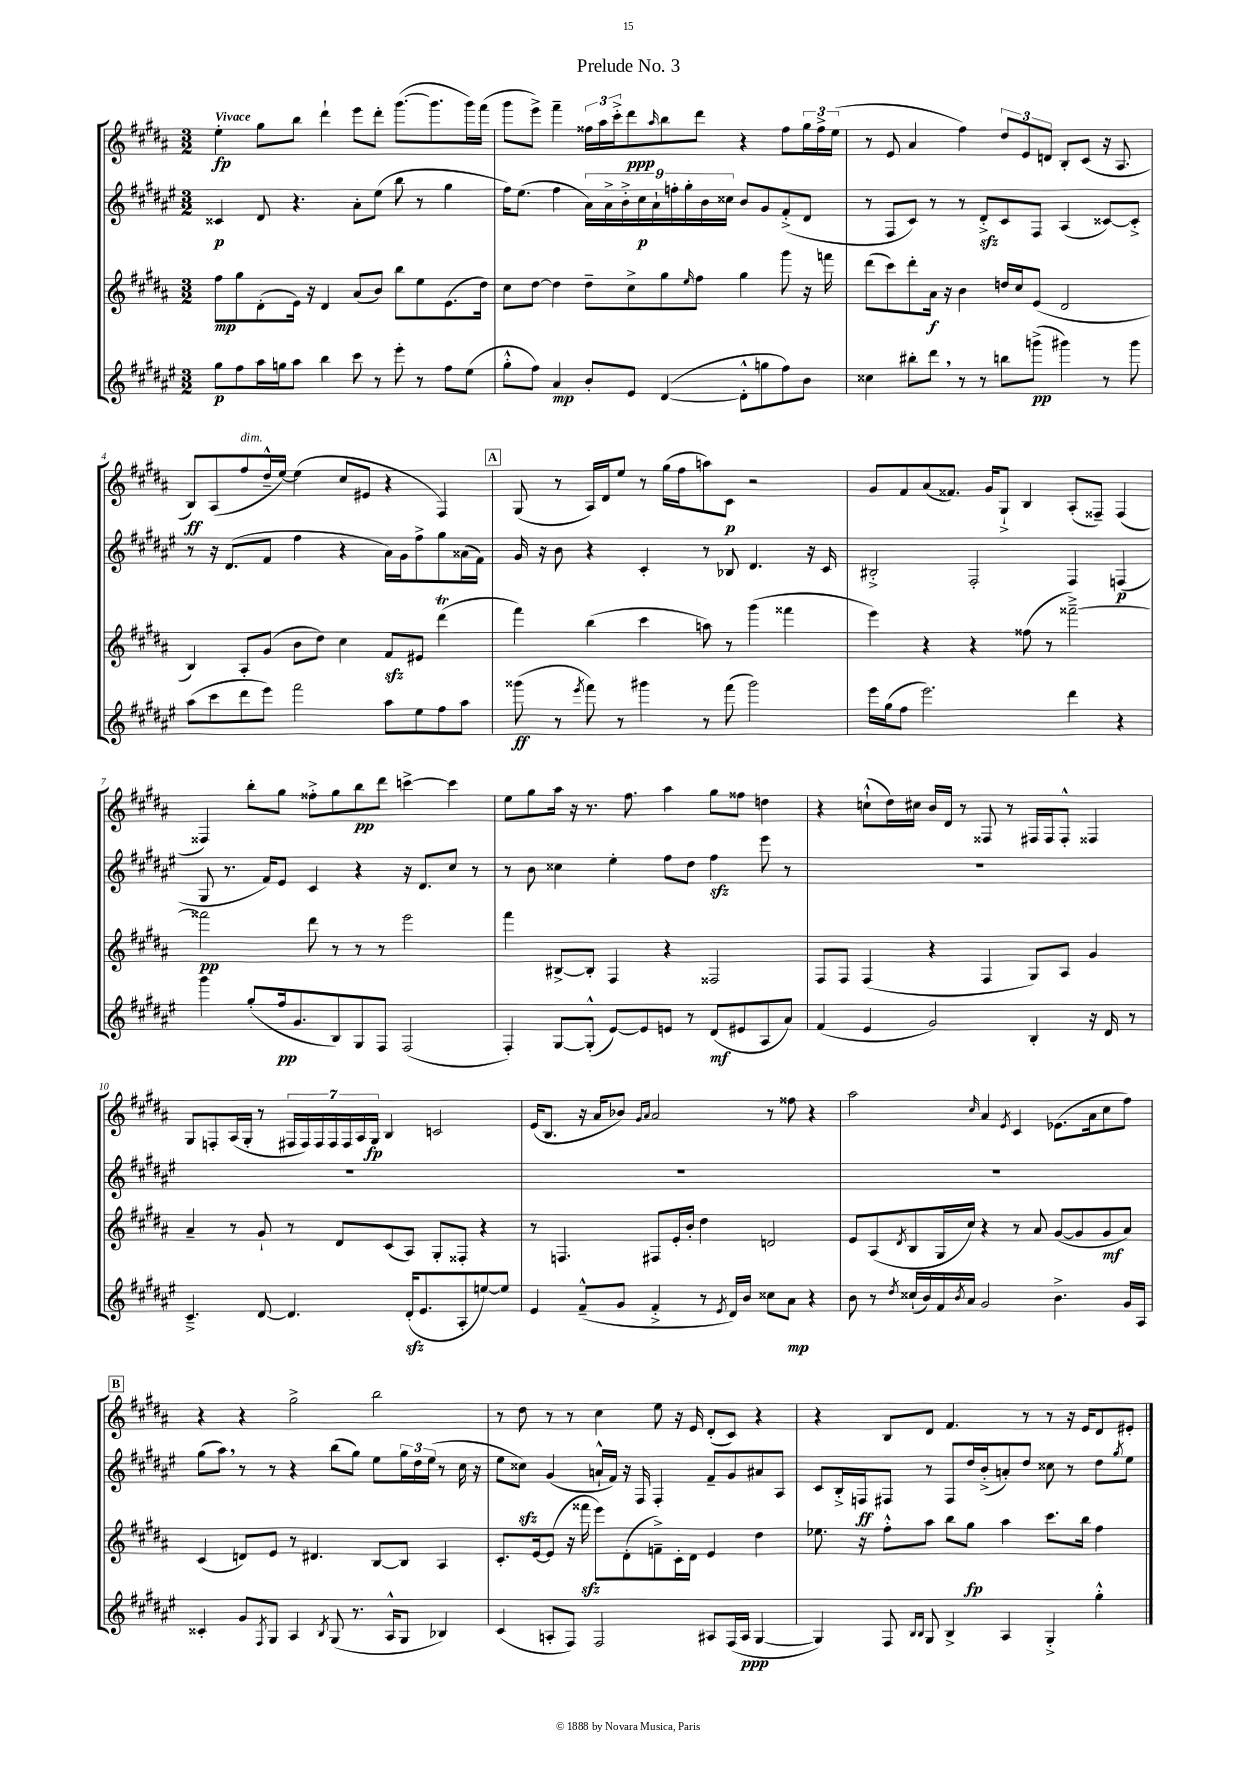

**kern	**dynam	**kern	**dynam	**kern	**dynam	**kern	**dynam
*part4	*part4	*part3	*part3	*part2	*part2	*part1	*part1
*staff4	*staff4	*staff3	*staff3	*staff2	*staff2	*staff1	*staff1
*clefG2	*	*clefG2	*	*clefG2	*	*clefG2	*
*k[f#c#g#d#a#e#]	*	*k[f#c#g#d#a#]	*	*k[f#c#g#d#a#e#]	*	*k[f#c#g#d#a#]	*
*M3/2	*	*M3/2	*	*M3/2	*	*M3/2	*
=1	=1	=1	=1	=1	=1	=1	=1
!	!	!	!	!	!	!LO:TX:a:B:t=Vivace	!
8gg#\L	p	8ff#\L	mp	4c##X/	p	4ee'\	fp
8ff#\	.	8gg#\	.	.	.	.	.
16aa#\L	.	(8d#'\	.	8d#/	.	8gg#\L	.
16ggn\J	.	.	.	.	.	.	.
8aa#\J	.	16e\Jk)	.	4.r	.	8bb\J	.
.	.	16r	.	.	.	.	.
4bb\	.	4d#/	.	.	.	4ddd#`\	.
8ccc#\	.	(8a#/L	.	8a#'\L	.	8eee\L	.
8r	.	8b/J)	.	(8ee#\J	.	8ddd#'\J	.
8eee#'\	.	8bb\L	.	8bb\	.	([8.ggg#\L	.
8r	.	8ee\	.	8r	.	.	.
.	.	.	.	.	.	8.ggg#\]	.
8ff#\L	.	(8.e\	.	4gg#\	.	.	.
(8ee#\J	.	.	.	.	.	16ggg#\L)	.
.	.	16dd#\Jk)	.	.	.	(16fff#\JJ	.
=2	=2	=2	=2	=2	=2	=2	=2
8gg#'^^\L	.	8cc#\L	.	16ff#\KL)	.	8ggg#\L	.
.	.	.	.	(8.ee#\J	.	.	.
8ff#\J)	.	[8dd#\J	.	.	.	8eee^\J)	.
4a#/	mp	4dd#\]	.	4ff#\	.	4fff#~\	.
8b'/L	.	8dd#~\L	.	18a#\LL)	.	24ff##X\LL	.
.	.	.	.	.	.	24aa#\	.
.	.	.	.	18a#^\	.	.	.
.	.	.	.	.	.	24ccc#'^\J	.
.	.	.	.	18b'^\	.	.	.
8e#/J	.	8cc#^\	.	.	.	8ddd#\	ppp
.	.	.	.	18cc#\	p	.	.
.	.	.	.	18a#`\	.	.	.
.	.	.	.	.	.	16qqaa#/	.
([4d#/	.	8gg#\	.	.	.	8bb\	.
.	.	.	.	18ffn'\	.	.	.
.	.	.	.	18gg#'\	.	.	.
.	.	16qqee/	.	.	.	.	.
.	.	8ff#\J	.	.	.	8ddd#\J	.
.	.	.	.	18b\	.	.	.
.	.	.	.	18cc##X\JJ	.	.	.
8d#'^^\L]	.	4gg#\	.	8b/L	.	4r	.
8ggn\	.	.	.	8g#/	.	.	.
8ff#\)	.	8ggg#\	.	(8f#'^/	.	8ff##\L	.
8b\J	.	16r	.	8d#/J	.	24gg#\L	.
.	.	.	.	.	.	24ff##^\	.
.	.	16fffn\	.	.	.	.	.
.	.	.	.	.	.	(24ee\JJ	.
=3	=3	=3	=3	=3	=3	=3	=3
4cc##X\	.	(8ddd#\L	.	8r	.	8r	.
.	.	8ccc#\)	.	8F#/L	.	8e/	.
8bb#X'\L	.	8ddd#'\	.	8c#/J)	.	4a#/	.
8ddd#,\J	.	16a#\Jk	f	8r	.	.	.
.	.	16r	.	.	.	.	.
8r	.	4b\	.	8r	.	4ff#\)	.
8r	.	.	.	8d#zz'^/L	.	.	.
8bbn\L	.	16ddn/LL	.	8c#/	.	12dd#/L	.
.	.	16cc#/J	.	.	.	.	.
.	.	.	.	.	.	12e/	.
(8gggn^\J	pp	(8e/J	.	8F#/J	.	.	.
.	.	.	.	.	.	12dn/J	.
4ggg#X\)	.	2d#/	.	(4A#/	.	8B'/L	.
.	.	.	.	.	.	(8c#/J	.
8r	.	.	.	[8c##X/L)	.	16r	.
.	.	.	.	.	.	8.A#/	.
8ggg#\	.	.	.	8c##'^/J]	.	.	.
!!LO:LB:g=z
=4	=4	=4	=4	=4	=4	=4	=4
(8aa#\L	.	4B/)	.	8r	.	8B/L)	ff
8ccc#\	.	.	.	16r	.	(8A#/	.
.	.	.	.	(8.d#/L	.	.	.
!	!	!	!	!	!	!LO:TX:a:i:t=dim.	!
8ddd#\	.	8A#'/L	.	.	.	8ff#/	.
8eee#\J)	.	(8g#/J	.	8f#/J	.	16dd#~^^/L	.
.	.	.	.	.	.	[16ee/JJ)	.
2fff#\	.	8b\L	.	4ff#\	.	(4ee\]	.
.	.	8dd#\J)	.	.	.	.	.
.	.	4cc#\	.	4r	.	8cc#/L	.
.	.	.	.	.	.	8e#X/J	.
8aa#\L	.	8f#zz/L	.	16a#\LL)	.	4r	.
.	.	.	.	16g#\J	.	.	.
8ee#\	.	8e#X/J	.	8ff#^\	.	.	.
8ff#\	.	(4ddd#t\	.	8gg#\	.	4F#/)	.
8aa#\J	.	.	.	(16a##X\L	.	.	.
.	.	.	.	16f#\JJ)	.	.	.
!!LO:REH:place=s1:t=A
=5	=5	=5	=5	=5	=5	=5	=5
(8ggg##X\	ff	4fff#\)	.	16g#/	.	(8G#/	.
.	.	.	.	16r	.	.	.
8r	.	.	.	8b\	.	8r	.
8qeee#/	.	.	.	.	.	.	.
8fff#\)	.	(4bb\	.	4r	.	16A#/LL)	.
.	.	.	.	.	.	16d#/J	.
8r	.	.	.	.	.	8ee/J	.
4ggg#X\	.	4ccc#\	.	4c#'/	.	8r	.
.	.	.	.	.	.	(16gg#\LL	.
.	.	.	.	.	.	16ff#\J	.
8r	.	8aan\)	.	8r	.	8aan\)	.
(8fff#\	.	8r	.	8B-X/	.	8c#\J	p
2ggg#\)	.	(4ggg#\	.	4.d#/	.	2r	.
.	.	4fff##X\	.	.	.	.	.
.	.	.	.	16r	.	.	.
.	.	.	.	16c#/	.	.	.
=6	=6	=6	=6	=6	=6	=6	=6
16eee#\LL	.	4eee\)	.	2B#X'^/	.	8g#/L	.
(16gg#\J	.	.	.	.	.	.	.
8ff#\J	.	.	.	.	.	8f#/	.
2.eee#\)	.	4r	.	.	.	(8a#/	.
.	.	.	.	.	.	8.f##X/J)	.
.	.	4r	.	2F#'/	.	.	.
.	.	.	.	.	.	16g#/KL	.
.	.	.	.	.	.	8G#`^/J	.
.	.	(8ff##X\	.	.	.	4B/	.
.	.	8r	.	.	.	.	.
4ddd#\	.	[2fff##X~^\)	.	4F#/	.	(8A#'/L	.
.	.	.	.	.	.	8F##X~/J)	.
4r	.	.	.	(4Fn/	p	(4F##/	.
!!LO:LB:g=z
=7	=7	=7	=7	=7	=7	=7	=7
4ggg#\	.	2fff##X\]	pp	8G#/	.	4F##X/)	.
.	.	.	.	8.r	.	.	.
(8gg#'/L	.	.	.	.	.	8bb'\L	.
.	.	.	.	16f#/KL)	.	.	.
16ff#/k	pp	.	.	8e#/J	.	8gg#\J	.
8.g#/	.	.	.	.	.	.	.
.	.	8ddd#\	.	4c#/	.	8ff##X'^\L	.
8B/)	.	8r	.	.	.	8gg#\	.
8G#/	.	8r	.	4r	.	8bb\	pp
8F#/J	.	8r	.	.	.	8ddd#\J	.
(2F#/	.	2eee\	.	16r	.	[4cccn^\	.
.	.	.	.	8.d#/L	.	.	.
.	.	.	.	8cc#/J	.	4ccc\]	.
.	.	.	.	8r	.	.	.
=8	=8	=8	=8	=8	=8	=8	=8
4F#'/)	.	4fff#\	.	8r	.	8ee\L	.
.	.	.	.	8b\	.	8gg#\	.
[8G#/L	.	[8B#X^/L	.	4cc##X\	.	16aa#\Jk	.
.	.	.	.	.	.	16r	.
(8G#'^^/J]	.	8B#'/J]	.	.	.	8.r	.
[8e#/L)	.	4F#/	.	4ee#'\	.	.	.
.	.	.	.	.	.	8.ff#\	.
8e#/]	.	.	.	.	.	.	.
8en/J	.	4r	.	8ff#\L	.	4aa#\	.
8r	.	.	.	8dd#\J	.	.	.
(8d#/L	mf	2F##X/	.	4ff#zz\	.	8gg#\L	.
8e#X/	.	.	.	.	.	8ff##X\J	.
8A#/	.	.	.	8eee#\	.	4ddn\	.
8a#/J)	.	.	.	8r	.	.	.
=9	=9	=9	=9	=9	=9	=9	=9
(4f#/	.	8F#/L	.	1.r	.	4r	.
.	.	8F#/J	.	.	.	.	.
4e#/	.	(4F#/	.	.	.	(8ccn`^^\L	.
.	.	.	.	.	.	16dd#\L)	.
.	.	.	.	.	.	16cc#X\JJ	.
2g#/)	.	4r	.	.	.	16b/LL	.
.	.	.	.	.	.	16d#/JJ	.
.	.	.	.	.	.	8r	.
.	.	4F#/	.	.	.	8F##X/	.
.	.	.	.	.	.	8r	.
4B'/	.	8G#/L)	.	.	.	16F#X/LL	.
.	.	.	.	.	.	16F#/J	.
.	.	8A#/J	.	.	.	8F#'^^/J	.
16r	.	4g#/	.	.	.	4F##X/	.
16d#/	.	.	.	.	.	.	.
8r	.	.	.	.	.	.	.
!!LO:LB:g=z
=10	=10	=10	=10	=10	=10	=10	=10
4.c#~^/	.	4a#~/	.	1.r	.	8G#/L	.
.	.	.	.	.	.	8Fn'/	.
.	.	8r	.	.	.	(16A#/L	.
.	.	.	.	.	.	16G#'/JJ	.
[8d#/	.	8g#`/	.	.	.	8r	.
4.d#/]	.	8r	.	.	.	28F#X/LL	.
.	.	.	.	.	.	28F#/)	.
.	.	.	.	.	.	28F#/	.
.	.	.	.	.	.	28F#/	.
.	.	8d#/L	.	.	.	.	.
.	.	.	.	.	.	28F#/	.
.	.	.	.	.	.	28A#/	.
.	.	.	.	.	.	28G#/JJ	fp
.	.	(8c#/	.	.	.	4B/	.
(16d#zz'/KL	.	8A#/J)	.	.	.	.	.
8.e#/	.	.	.	.	.	.	.
.	.	8G#'/L	.	.	.	2cn/	.
8A#'/	.	8F##X'/J	.	.	.	.	.
[8een/)	.	4r	.	.	.	.	.
8ee/J]	.	.	.	.	.	.	.
=11	=11	=11	=11	=11	=11	=11	=11
4e#/	.	8r	.	1.r	.	(16e/KL	.
.	.	.	.	.	.	8.B/J	.
.	.	4.Fn/	.	.	.	.	.
(8f#~^^/L	.	.	.	.	.	16r	.
.	.	.	.	.	.	16a#/KL	.
8g#/J	.	.	.	.	.	8b-X/J)	.
.	.	.	.	.	.	16qqg#/LL	.
.	.	.	.	.	.	16qqa#/JJ	.
4f#'^/	.	8F#X/L	.	.	.	2a#/	.
.	.	16e'/L	.	.	.	.	.
.	.	16b'/JJ	.	.	.	.	.
8r	.	4dd#\	.	.	.	.	.
8qe#/	.	.	.	.	.	.	.
16d#/LL)	.	.	.	.	.	.	.
16b/JJ	.	.	.	.	.	.	.
8cc##X\L	.	2dn/	.	.	.	8r	.
8a#\J	mp	.	.	.	.	8ff##X\	.
4r	.	.	.	.	.	4r	.
=12	=12	=12	=12	=12	=12	=12	=12
8b\	.	8e/L	.	1.r	.	2aa#\	.
8r	.	(8A#/	.	.	.	.	.
8qdd#/	.	8qd#/	.	.	.	.	.
(16cc##X`/LL	.	8B/	.	.	.	.	.
16b/)	.	.	.	.	.	.	.
16f#/	.	16G#/L	.	.	.	.	.
8qb/	.	.	.	.	.	.	.
16a#/JJ	.	16cc#/JJ)	.	.	.	.	.
.	.	.	.	.	.	16qqcc#/	.
2g#/	.	4r	.	.	.	4a#/	.
.	.	.	.	.	.	8qe/	.
.	.	8r	.	.	.	4c#/	.
.	.	8a#/	.	.	.	.	.
4.b^\	.	([8g#/L	.	.	.	(8.e-X\L	.
.	.	8g#/]	.	.	.	.	.
.	.	.	.	.	.	16a#\k	.
.	.	8g#/	mf	.	.	8cc#\	.
16g#/LL	.	8a#/J)	.	.	.	8ff#\J)	.
16A#/JJ	.	.	.	.	.	.	.
!!LO:LB:g=z
!!LO:REH:place=s1:t=B
=13	=13	=13	=13	=13	=13	=13	=13
4c##X'/	.	(4c#/	.	(8gg#\L	.	4r	.
.	.	.	.	8aa#,\J)	.	.	.
8g#/L	.	8dn/L)	.	8r	.	4r	.
8qF#/	.	.	.	.	.	.	.
8G#/J	.	8e/J	.	8r	.	.	.
4A#/	.	8r	.	4r	.	2gg#^\	.
.	.	4.d#X/	.	.	.	.	.
8qB/	.	.	.	.	.	.	.
(8G#/	.	.	.	(8bb\L	.	.	.
8.r	.	.	.	8gg#\J)	.	.	.
.	.	[8B/L	.	8ee#\L	.	2bb\	.
16A#^^/KL	.	.	.	.	.	.	.
8G#/J	.	8B/J]	.	24gg#\L	.	.	.
.	.	.	.	24dd#\	.	.	.
.	.	.	.	(24ee#\JJ	.	.	.
4B-X/)	.	4A#/	.	8r	.	.	.
.	.	.	.	16cc#\	.	.	.
.	.	.	.	16r	.	.	.
=14	=14	=14	=14	=14	=14	=14	=14
(4c#/	.	8.c#'/L	.	8ee#\L	.	8r	.
.	.	.	.	8cc##Xzz\J)	.	8dd#\	.
.	.	[16e/k	.	.	.	.	.
8An'/L	.	(8e/J]	.	(4g#/	.	8r	.
8F#/J)	.	16r	.	.	.	8r	.
.	.	16fff##Xzz\	.	.	.	.	.
2F#/	.	8eee\L)	.	16an`^^/LL	.	4cc#\	.
.	.	.	.	16f#/JJ)	.	.	.
.	.	(8d#'\	.	16r	.	.	.
.	.	.	.	16F#/	.	.	.
.	.	8fn~^\)	.	4F#'/	.	8ee\	.
.	.	16c#'\L	.	.	.	16r	.
.	.	16d#\JJ	.	.	.	16e/	.
8A#X/L	.	4e/	.	8f#~/L	.	(8d#'/L	.
(16F#/L	.	.	.	8g#/	.	8c#/J)	.
16A#/JJ	ppp	.	.	.	.	.	.
[4G#/	.	4dd#\	.	8a#X/	.	4r	.
.	.	.	.	8A#/J	.	.	.
=15	=15	=15	=15	=15	=15	=15	=15
4G#/])	.	8.ee-X\	.	8c#/L	.	4r	.
.	.	.	.	16B'^/L	.	.	.
.	.	16r	.	16Fn/J	ff	.	.
8F#/	.	8ff#'^^\L	.	8F#X/J	.	8B/L	.
16qqB/LL	.	.	.	.	.	.	.
16qqB/JJ	.	.	.	.	.	.	.
8G#/	.	8aa#\J	.	8r	.	8d#/J	.
4B^/	.	8bb\L	.	8F#/L	.	4.f#/	.
.	.	8gg#\J	fp	16dd#/L	.	.	.
.	.	.	.	(16b'^/J	.	.	.
4A#/	.	4aa#\	.	8an'/)	.	.	.
.	.	.	.	8dd#/J	.	8r	.
4G#'^/	.	8.ccc#\L	.	8cc##X\	.	8r	.
.	.	.	.	8r	.	16r	.
.	.	16bb\Jk	.	.	.	16e/KL	.
4gg#'^^\	.	4ff#\	.	8dd#\L	.	8d#/	.
.	.	.	.	8qgg#/	.	.	.
.	.	.	.	8ee#\J	.	8e#X'/J	.
==	==	==	==	==	==	==	==
*-	*-	*-	*-	*-	*-	*-	*-
